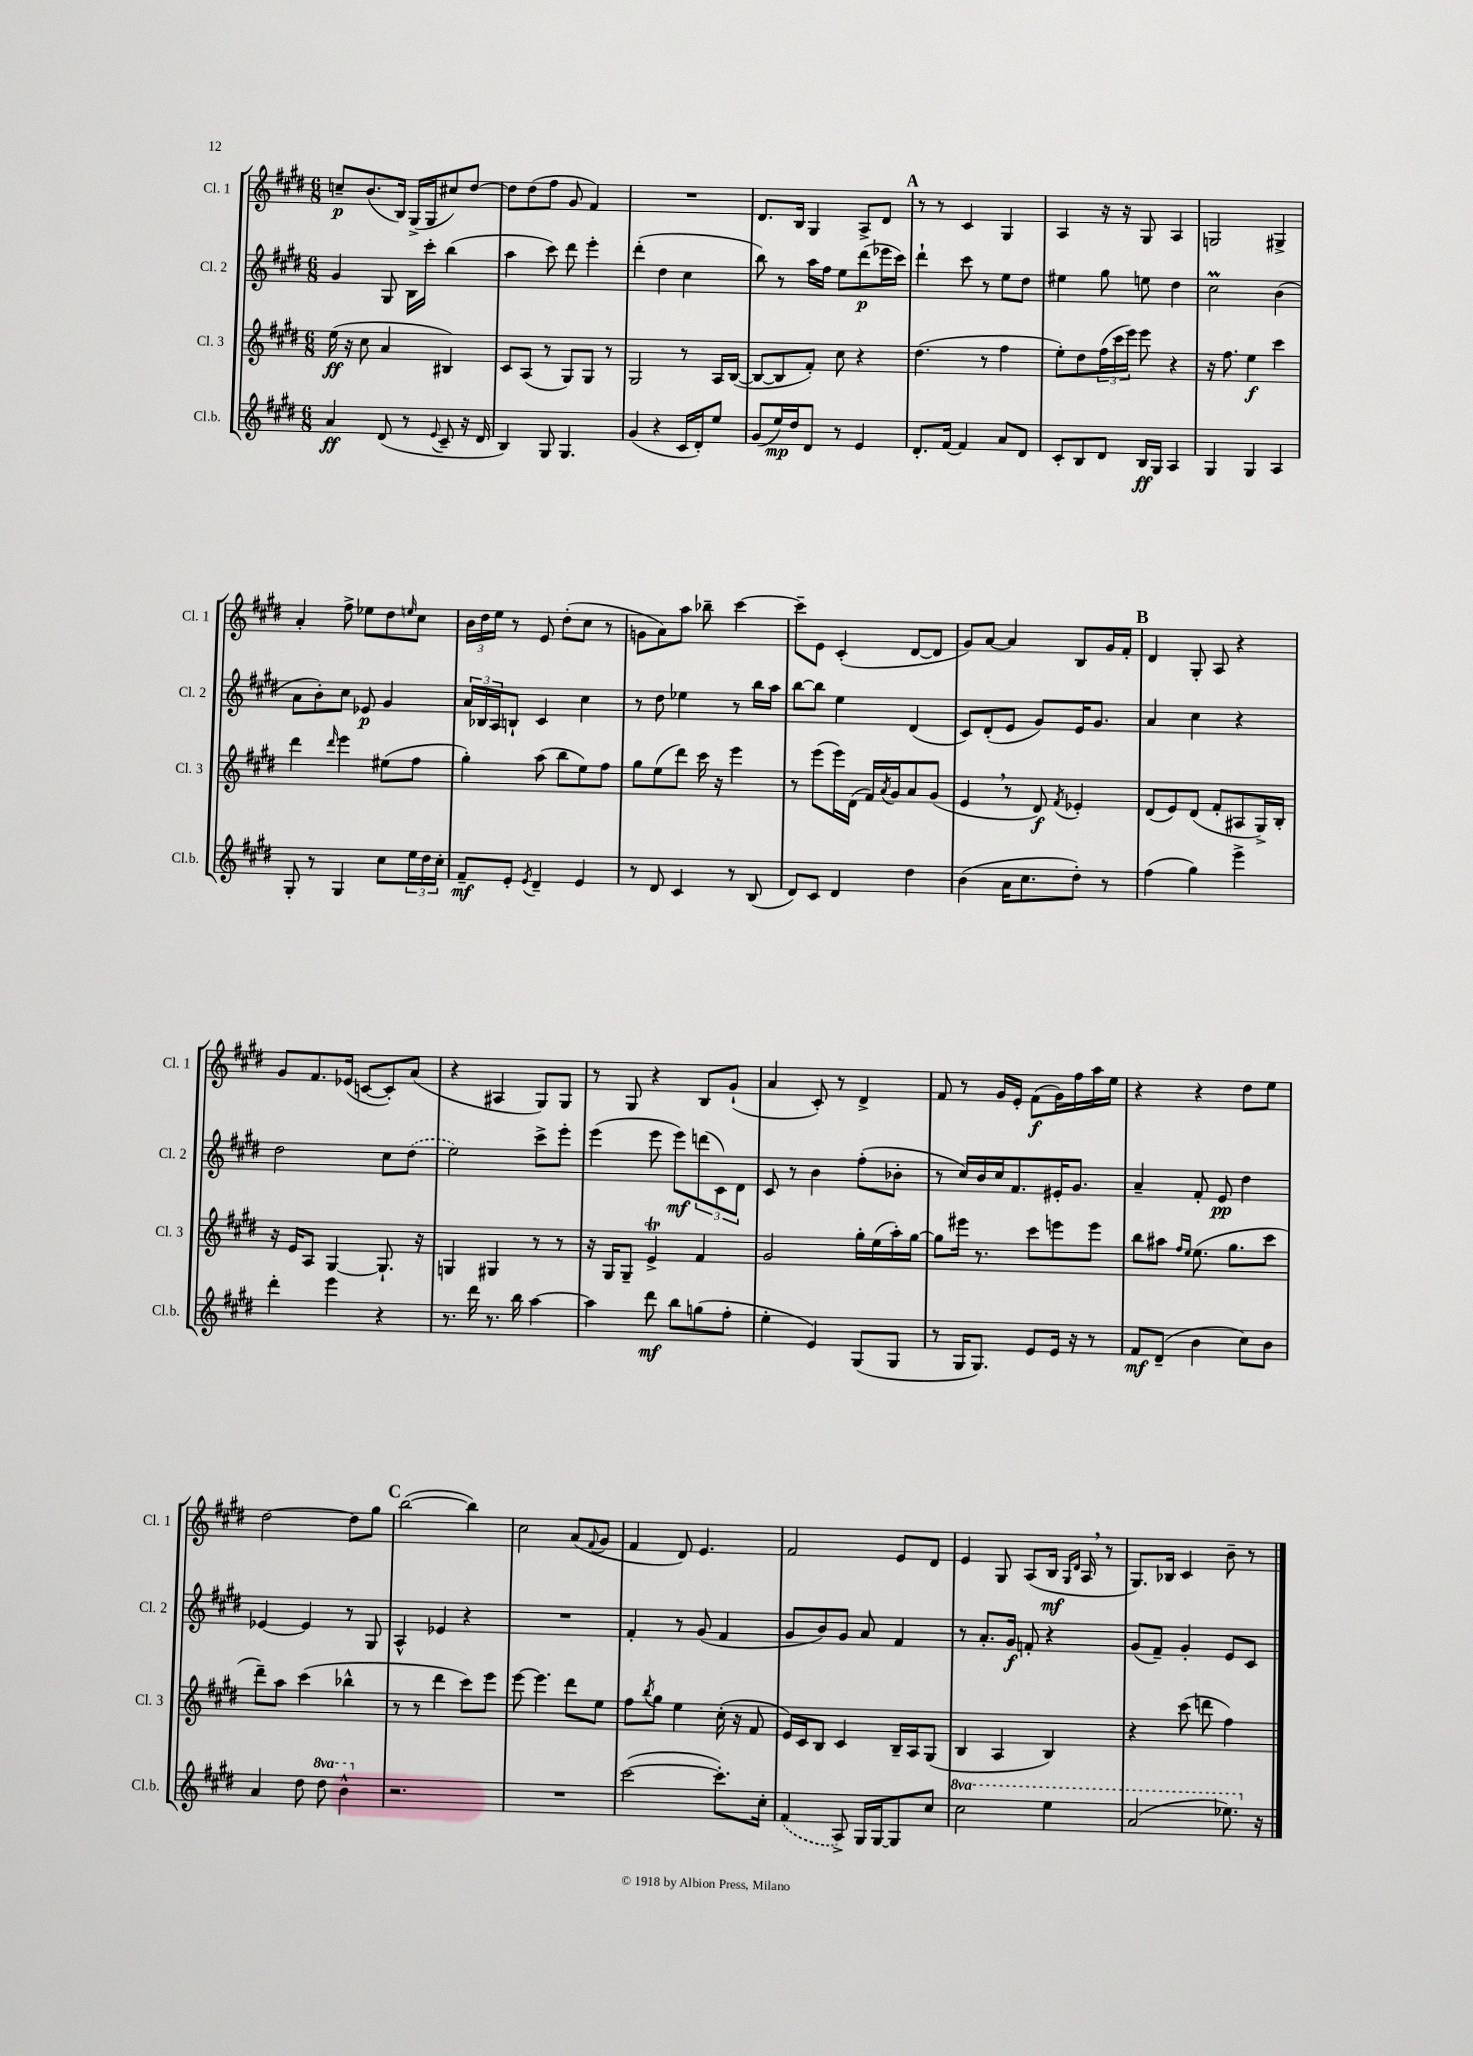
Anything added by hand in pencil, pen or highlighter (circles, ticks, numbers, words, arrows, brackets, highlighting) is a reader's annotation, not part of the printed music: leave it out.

**kern	**dynam	**kern	**dynam	**kern	**dynam	**kern	**dynam
*part4	*part4	*part3	*part3	*part2	*part2	*part1	*part1
*staff4	*staff4	*staff3	*staff3	*staff2	*staff2	*staff1	*staff1
*I"Cl.b.	*	*I"Cl. 3	*	*I"Cl. 2	*	*I"Cl. 1	*
*I'Cl.b.	*	*I'Cl. 3	*	*I'Cl. 2	*	*I'Cl. 1	*
*clefG2	*	*clefG2	*	*clefG2	*	*clefG2	*
*k[f#c#g#d#]	*	*k[f#c#g#d#]	*	*k[f#c#g#d#]	*	*k[f#c#g#d#]	*
*M6/8	*	*M6/8	*	*M6/8	*	*M6/8	*
=1	=1	=1	=1	=1	=1	=1	=1
4a/	ff	(16ee\	ff	4g#/	.	8ccn~/L	p
.	.	16r	.	.	.	.	.
.	.	8cc#\	.	.	.	(8.b/	.
(8d#/	.	4a/	.	8G#/	.	.	.
.	.	.	.	.	.	16B/Jk)	.
8r	.	.	.	16B\LL	.	(16G#^/LL	.
.	.	.	.	16ccc#'\JJ	.	16G#/J	.
8qqe/	.	.	.	.	.	.	.
8c#~/	.	4B#X/)	.	(4bb\	.	8cc#X/)	.
16r	.	.	.	.	.	[8dd#/J	.
16d#/	.	.	.	.	.	.	.
=2	=2	=2	=2	=2	=2	=2	=2
4B/)	.	8c#/L	.	4aa\	.	8dd#\L]	.
.	.	(8A/J	.	.	.	(8dd#\	.
8G#/	.	8r	.	8ccc#\)	.	8ff#\J	.
4.G#/	.	8G#/L)	.	8ddd#\	.	8g#/	.
.	.	8G#/J	.	4eee'\	.	4f#/)	.
.	.	8r	.	.	.	.	.
=3	=3	=3	=3	=3	=3	=3	=3
(4g#/	.	2G#/	.	(4ddd#'\	.	2.r	.
4r	.	.	.	4dd#\	.	.	.
16c#/LL	.	8r	.	4cc#\	.	.	.
16d#'/J)	.	.	.	.	.	.	.
8ee/J	.	16A/LL	.	.	.	.	.
.	.	([16B/JJ	.	.	.	.	.
=4	=4	=4	=4	=4	=4	=4	=4
(8g#/L	.	8B/L_	.	8bb\)	.	8.d#/L	.
16ee/L)	mp	8B/]	.	8r	.	.	.
16dd#/J	.	.	.	.	.	16B/Jk	.
8d#/J	.	8f#'/J)	.	16aa\LL	.	4G#/	.
.	.	.	.	16ff#\JJ	.	.	.
8r	.	8cc#\	.	8ee\L	.	.	.
4e/	.	4r	.	(8ddd#\	p	8A^/L	.
.	.	.	.	16eee-X\L	.	8d#/J	.
.	.	.	.	16ccc#\JJ)	.	.	.
!!LO:REH:place=s1:t=A
=5	=5	=5	=5	=5	=5	=5	=5
8.d#'/L	.	(4.dd#\	.	4ddd#`\	.	8r	.
.	.	.	.	.	.	8r	.
[16f#/Jk	.	.	.	.	.	.	.
4f#/]	.	.	.	8ccc#\	.	4c#/	.
.	.	8r	.	8r	.	.	.
8a/L	.	4ff#\	.	8ee\L	.	4G#/	.
8d#/J	.	.	.	8dd#\J	.	.	.
=6	=6	=6	=6	=6	=6	=6	=6
8c#'/L	.	8ee'\L)	.	4ee#X\	.	4A/	.
8B/	.	8dd#\	.	.	.	.	.
8d#/J	.	(24ff#\L	.	8gg#\	.	16r	.
.	.	24ccc#\	.	.	.	.	.
.	.	.	.	.	.	16r	.
.	.	24eee\JJ)	.	.	.	.	.
16B/LL	ff	8eee\	.	8een\	.	8G#/	.
16G#/JJ	.	.	.	.	.	.	.
4A/	.	4r	.	4dd#\	.	4A/	.
=7	=7	=7	=7	=7	=7	=7	=7
4G#/	.	16r	.	2cc#M\	.	2Gn/	.
.	.	8.ff#\	.	.	.	.	.
4G#/	.	4ee\	f	.	.	.	.
4A/	.	4ccc#\	.	(4b\	.	4G#X^/	.
!!LO:LB:g=z
=8	=8	=8	=8	=8	=8	=8	=8
8G#'/	.	4ddd#\	.	8a\L	.	4a'/	.
8r	.	.	.	8b'\)	.	.	.
.	.	16qqddd#/	.	.	.	.	.
4G#/	.	4eee\	.	8cc#\J	.	8ff#^\	.
.	.	.	.	8e-X/	p	8ee-X\L	.
8cc#\L	.	(8ee#X\L	.	4g#/	.	8dd#\	.
.	.	.	.	.	.	16qqeen/	.
24ee\L	.	8ff#\J	.	.	.	8cc#\J	.
24dd#\	.	.	.	.	.	.	.
24cc#'\JJ	.	.	.	.	.	.	.
=9	=9	=9	=9	=9	=9	=9	=9
8f#~/L	mf	4gg#'\)	.	24a/LL	.	24b\LL	.
.	.	.	.	24B-X/	.	24dd#\	.
.	.	.	.	24A/J	.	24ee\JJ	.
8e'/J	.	.	.	8Bn`/J	.	8r	.
8qe/	.	.	.	.	.	.	.
4d#~/	.	(8aa\	.	4c#/	.	8e/	.
.	.	8bb\L	.	.	.	(8dd#'\L	.
4e/	.	8ee\)	.	4cc#\	.	8cc#\J	.
.	.	8ff#\J	.	.	.	8r	.
=10	=10	=10	=10	=10	=10	=10	=10
8r	.	8gg#\L	.	8r	.	8gn\L	.
8d#/	.	(8ee\	.	8dd#\	.	8a\)	.
4c#/	.	8ddd#\J)	.	4ee-X\	.	8aa\J	.
.	.	16ccc#\	.	.	.	8bb-X~\	.
.	.	16r	.	.	.	.	.
8r	.	4eee\	.	8r	.	[4ccc#\	.
(8B/	.	.	.	16bb\LL	.	.	.
.	.	.	.	16aa\JJ	.	.	.
=11	=11	=11	=11	=11	=11	=11	=11
8d#/L)	.	8r	.	[8bb\L	.	8ccc#~\L]	.
8c#/J	.	(8eee\L	.	8bb\J]	.	8e\J	.
4d#/	.	16eee\L)	.	4ee\	.	(4c#'/	.
.	.	(16d#\JJ	.	.	.	.	.
.	.	16f#/LL)	.	.	.	.	.
.	.	8qa/	.	.	.	.	.
.	.	16g#/J	.	.	.	.	.
4dd#\	.	8a/	.	(4d#/	.	[8d#/L	.
.	.	(8g#/J	.	.	.	8d#/J]	.
=12	=12	=12	=12	=12	=12	=12	=12
(4b\	.	4e,/	.	8c#/L)	.	8g#/L)	.
.	.	.	.	(8d#'/	.	[8a/J	.
16a\KL	.	8r	.	8e/J	.	4a/]	.
8.cc#\	.	.	.	.	.	.	.
.	.	8d#/)	f	8g#/L)	.	.	.
.	.	8qf#/	.	.	.	.	.
8dd#'\J)	.	4e-X'/	.	16e/K	.	8B/L	.
.	.	.	.	8.g#/J	.	.	.
8r	.	.	.	.	.	16g#/L	.
.	.	.	.	.	.	16f#'/JJ	.
!!LO:REH:place=s1:t=B
=13	=13	=13	=13	=13	=13	=13	=13
(4ff#\	.	(8d#/L	.	4a/	.	4d#/	.
.	.	8e/)	.	.	.	.	.
4gg#\)	.	(8d#/J	.	4cc#\	.	8G#'/	.
.	.	8f#'/L	.	.	.	8A/	.
4eee^\	.	8A#X/	.	4r	.	4r	.
.	.	16G#^/L)	.	.	.	.	.
.	.	16B'/JJ	.	.	.	.	.
!!LO:LB:g=z
=14	=14	=14	=14	=14	=14	=14	=14
4ddd#'\	.	16r	.	2dd#\	.	8g#/L	.
.	.	16e/KL	.	.	.	.	.
.	.	8A/J	.	.	.	8.f#/	.
4eee\	.	[4G#/	.	.	.	.	.
.	.	.	.	.	.	(16e-X/Jk	.
.	.	.	.	.	.	[8cn/L	.
4r	.	8.G#`/]	.	8cc#\L	.	8c'/])	.
.	.	.	.	(8dd#\J	.	(8a/J	.
.	.	16r	.	.	.	.	.
=15	=15	=15	=15	=15	=15	=15	=15
8.r	.	4Gn/	.	2ee\)	.	4r	.
16ddd#\	.	.	.	.	.	.	.
8.r	.	4G#X/	.	.	.	4A#X/	.
16bb\	.	.	.	.	.	.	.
[4aa\	.	8r	.	8ccc#^\L	.	8G#/L)	.
.	.	8r	.	8eee'\J	.	8G#/J	.
=16	=16	=16	=16	=16	=16	=16	=16
4aa\]	.	16r	.	(4eee\	.	8r	.
.	.	16G#/KL	.	.	.	.	.
.	.	8G#~/J	.	.	.	8G#/	.
8ddd#\	mf	4eT^/	.	8eee\	.	4r	.
8bb\L	.	.	.	8eee\L)	mf	.	.
(8ggn\	.	4f#/	.	(12dddn\	.	8B/L	.
.	.	.	.	12c#\)	.	.	.
8ff#'\J	.	.	.	.	.	(8g#`/J	.
.	.	.	.	12d#\J	.	.	.
=17	=17	=17	=17	=17	=17	=17	=17
4ee'\	.	2g#/	.	8c#/	.	4a/	.
.	.	.	.	8r	.	.	.
4e/)	.	.	.	4b\	.	8c#'/)	.
.	.	.	.	.	.	8r	.
(8G#/L	.	16gg#'\LL	.	(8ff#'\L	.	4d#^/	.
.	.	(16ee\	.	.	.	.	.
8G#/J	.	16aa'\)	.	8b-X'\J	.	.	.
.	.	[16gg#\JJ	.	.	.	.	.
=18	=18	=18	=18	=18	=18	=18	=18
8r	.	8gg#\L]	.	8r	.	8f#/	.
16G#/KL	.	16eee#X\Jk	.	16cc#/LL)	.	8r	.
8.G#/J)	.	8.r	.	16b/	.	.	.
.	.	.	.	16cc#/J	.	16g#/LL	.
.	.	.	.	8.f#/	.	16e'/JJ	.
8e/L	.	8ccc#\L	.	.	.	(8f#\L	f
16e/Jk	.	8eeen\	.	16e#X'/K	.	16g#\L)	.
16r	.	.	.	8.g#/J	.	16ff#\	.
8r	.	8eee\J	.	.	.	16aa\	.
.	.	.	.	.	.	16ee\JJ	.
=19	=19	=19	=19	=19	=19	=19	=19
8f#/L	mf	8bb\L	.	4a~/	.	4r	.
(8d#~/J	.	8aa#X\J	.	.	.	.	.
.	.	16qqff#/LL	.	.	.	.	.
.	.	16qqee/JJ	.	.	.	.	.
4b\	.	(8.ee\	.	8f#'/	.	4r	.
.	.	.	.	8e/	pp	.	.
.	.	8.gg#\L	.	.	.	.	.
8cc#\L)	.	.	.	4dd#\	.	8dd#\L	.
8b\J	.	8ccc#\J	.	.	.	8ee\J	.
!!LO:LB:g=z
=20	=20	=20	=20	=20	=20	=20	=20
4a/	.	8ddd#~\L)	.	[4e-X/	.	[2dd#\	.
.	.	8aa\J	.	.	.	.	.
8dd#\	.	(4ccc#\	.	4e-/]	.	.	.
*8va	*	*	*	*	*	*	*
8ddd#\	.	.	.	.	.	.	.
4bb^^\	.	4bb-X^^\	.	8r	.	8dd#\L]	.
.	.	.	.	8G#/	.	8gg#\J	.
!!LO:REH:place=s1:t=C
=21	=21	=21	=21	=21	=21	=21	=21
*X8va	*	*	*	*	*	*	*
2.r	.	8r	.	4A^^/	.	([2bb\	.
.	.	8r	.	.	.	.	.
.	.	4ddd#\	.	4e-X/	.	.	.
.	.	8ccc#\L)	.	4r	.	4bb\])	.
.	.	8eee\J	.	.	.	.	.
=22	=22	=22	=22	=22	=22	=22	=22
2.r	.	[8eee\	.	2.r	.	2cc#\	.
.	.	4.eee\]	.	.	.	.	.
.	.	8ddd#\L	.	.	.	(8a/L	.
.	.	.	.	.	.	8qqf#/	.
.	.	8ee\J	.	.	.	8g#/J	.
=23	=23	=23	=23	=23	=23	=23	=23
([2ccc#\	.	8ff#\L	.	4f#'/	.	4f#/	.
.	.	8qbb/	.	.	.	.	.
.	.	8gg#\J	.	.	.	.	.
.	.	4ee\	.	8r	.	8d#/)	.
.	.	.	.	(8g#/	.	4.e/	.
8.ccc#'\L])	.	(16cc#'\	.	4f#/	.	.	.
.	.	16r	.	.	.	.	.
.	.	8f#/	.	.	.	.	.
16cc#'\Jk	.	.	.	.	.	.	.
=24	=24	=24	=24	=24	=24	=24	=24
(4f#/	.	16e/LL)	.	8g#/L	.	2f#/	.
.	.	16c#/J	.	.	.	.	.
.	.	8B/J	.	8b/)	.	.	.
8A^/)	.	4c#/	.	8g#/J	.	.	.
16G#/LL	.	.	.	8a/	.	.	.
[16G#/J	.	.	.	.	.	.	.
8G#/]	.	16B~/LL	.	4f#/	.	8e/L	.
.	.	16A/J	.	.	.	.	.
8cc#/J	.	(8G#/J	.	.	.	8d#/J	.
=25	=25	=25	=25	=25	=25	=25	=25
*8va	*	*	*	*	*	*	*
2ccc#\	.	4B/	.	8r	.	4e/	.
.	.	.	.	8.a'/L	.	.	.
.	.	4A/	.	.	.	8G#/	.
.	.	.	.	16g#/Jk	f	.	.
.	.	.	.	8fn'/	.	(8A/L	.
4eee\	.	4B/)	.	4r	.	16B/Jk	mf
.	.	.	.	.	.	16qqG#/LL	.
.	.	.	.	.	.	16qqd#/JJ	.
.	.	.	.	.	.	16A,/	.
.	.	.	.	.	.	8r	.
=26	=26	=26	=26	=26	=26	=26	=26
(2aa/	.	4r	.	(8g#/L	.	8.G#/L)	.
.	.	.	.	8f#~/J)	.	.	.
.	.	.	.	.	.	16B-X/Jk	.
.	.	(8ccc#\	.	4g#'/	.	4c#/	.
.	.	8dddn\	.	.	.	.	.
8.eee-X\)	.	4ff#\)	.	8e/L	.	8b~\	.
.	.	.	.	8c#/J	.	8r	.
*X8va	*	*	*	*	*	*	*
16r	.	.	.	.	.	.	.
==	==	==	==	==	==	==	==
*-	*-	*-	*-	*-	*-	*-	*-
